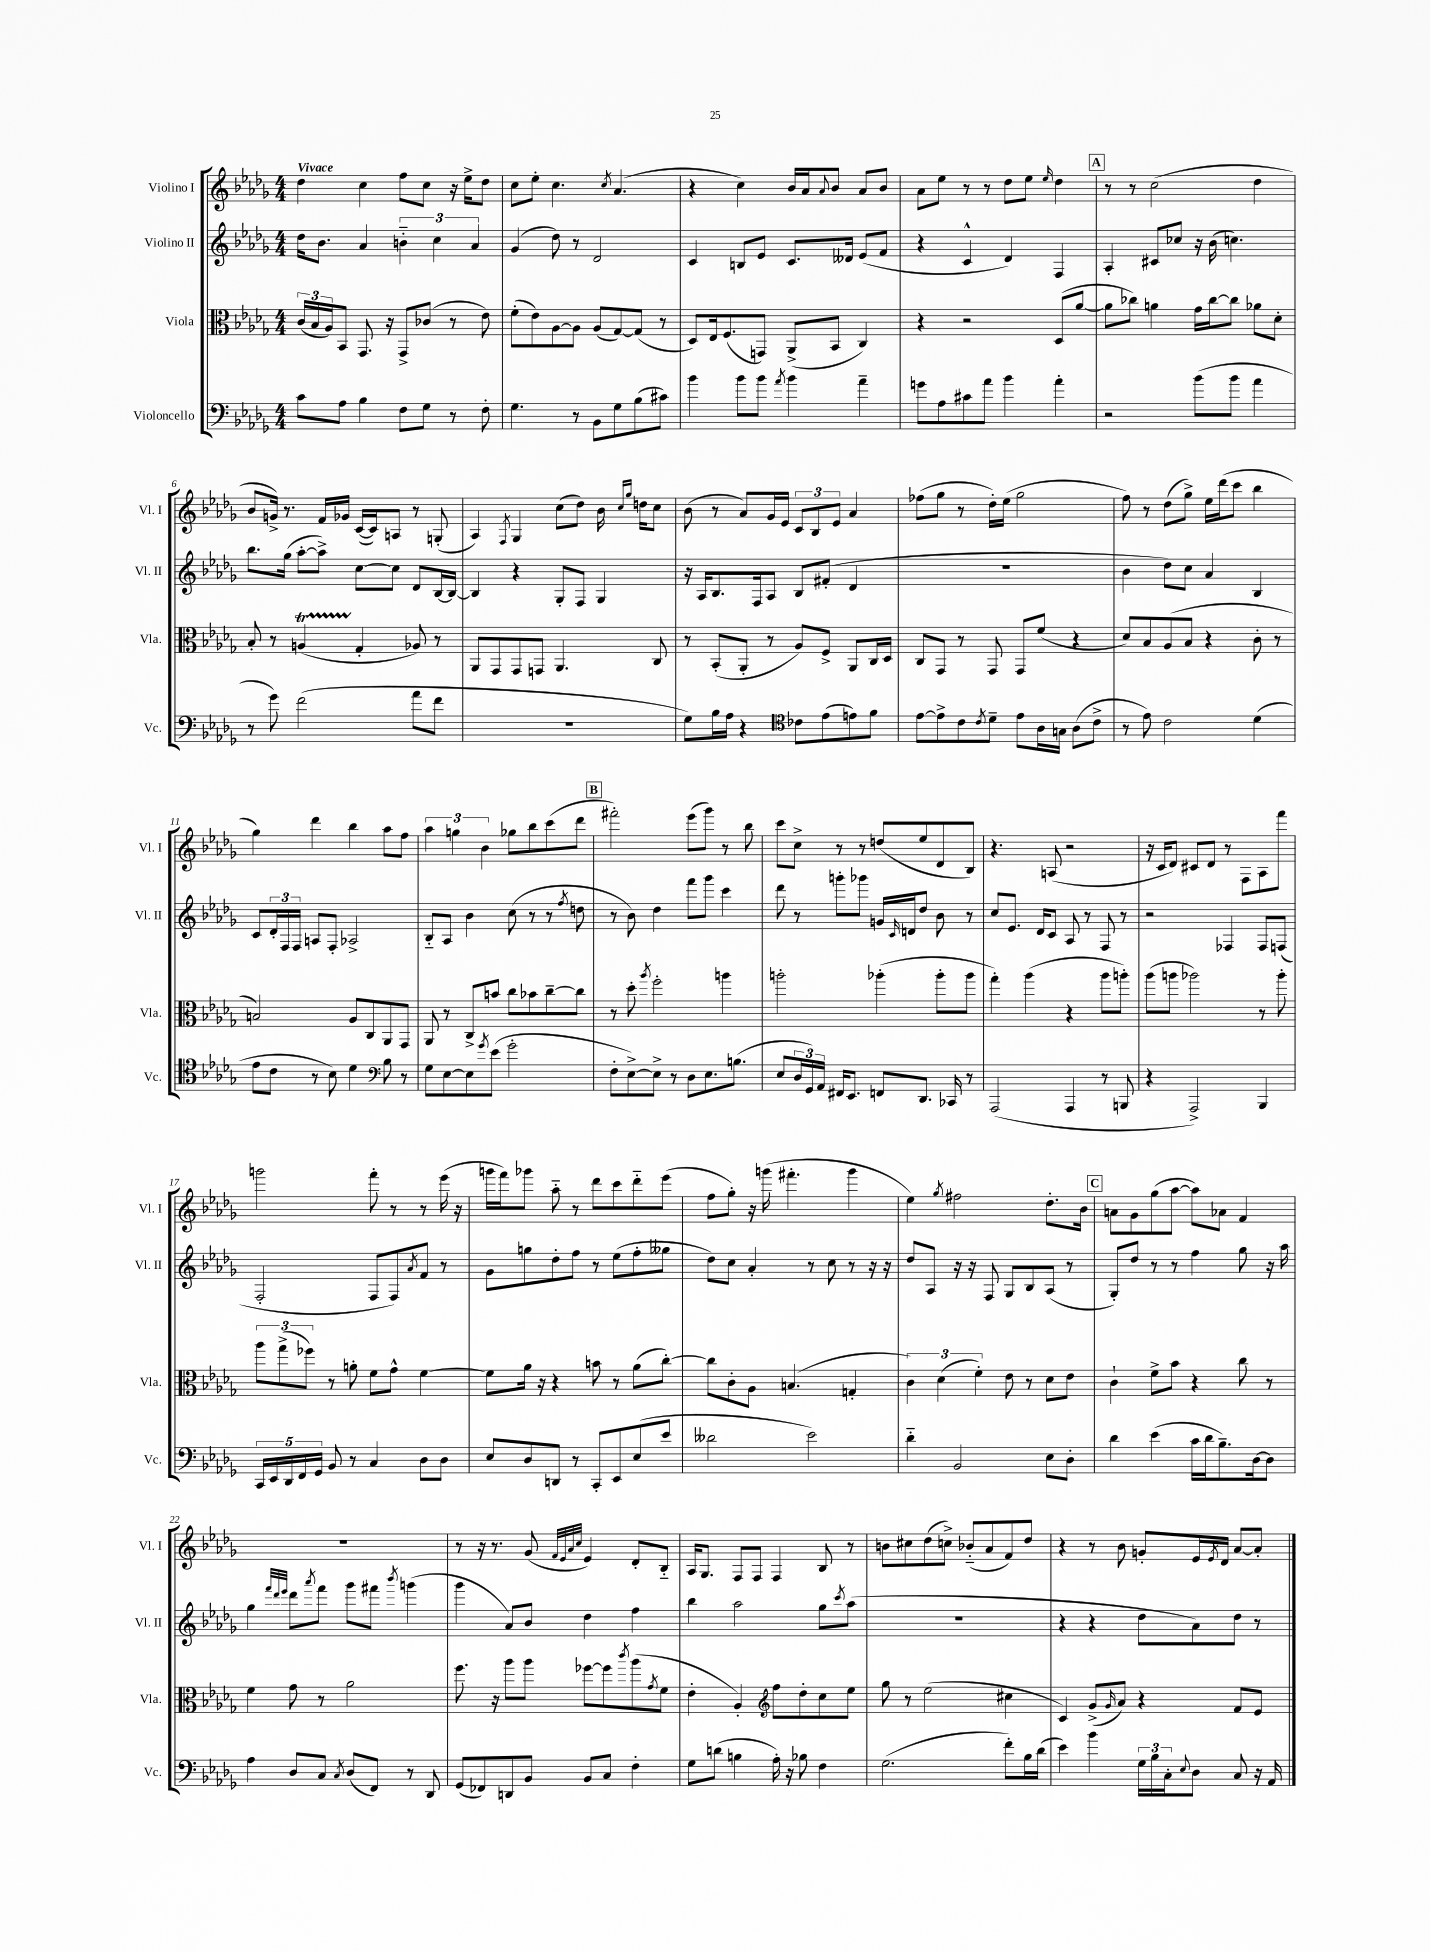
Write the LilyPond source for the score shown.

<<
\new StaffGroup <<
\new Staff = "s0" \with { instrumentName = "Violino I" shortInstrumentName = "Vl. I" } {
    \clef treble \key des \major \numericTimeSignature \time 4/4 \tempo "Vivace"
    des''4 c''4 f''8 c''8 r16 ees''16-> des''8 |
    c''8 ees''8-. c''4. \acciaccatura { c''8 } aes'4.( |
    r4 c''4) bes'16 aes'16 \appoggiatura { aes'8 } bes'8 aes'8 bes'8 |
    aes'8 ees''8 r8 r8 des''8 ees''8 \grace { ees''16 } des''4 |
    \mark \markup { \box "A" } r8 r8 c''2( des''4 |
    bes'8 g'16->) r8. f'16 ges'16 c'16~( c'16) a8 r8 g8-.( |
    aes4) \acciaccatura { f8 } ges4 c''8( des''8) bes'16 \grace { c''16 ges''16 } d''16 c''8 |
    bes'8( r8 aes'8) ges'16 ees'16 \tuplet 3/2 { c'8 bes8 ees'8 } aes'4 |
    fes''8( ges''8 r8 des''16-.) ees''16( ges''2 |
    f''8) r8 des''8( ges''8->) ees''16 des'''16( c'''8 bes''4 |
    ges''4) des'''4 bes''4 aes''8 f''8 |
    \tuplet 3/2 { aes''4 g''4 bes'4 } ges''8 bes''8 c'''8( des'''8 |
    \mark \markup { \box "B" } fis'''2-.) ees'''8( ges'''8) r8 bes''8 |
    c'''8 c''8-> r8 r8 d''8( ees''8 des'8 bes8) |
    r4. a8( r2 |
    r16 c'16 des'8) cis'8 des'8 r8 f8 aes8 f'''8 |
    g'''2 f'''8-. r8 r8 ees'''16( r16 |
    g'''16 f'''16) ges'''8 aes''8-_ r8 des'''8 c'''8 des'''8-_ ees'''8( |
    f''8 ges''8-.) r16 g'''16( fis'''4.-. g'''4 |
    ees''4) \acciaccatura { ges''8 } fis''2 des''8.-. bes'16 |
    \mark \markup { \box "C" } a'8 ges'8 ges''8( aes''8~ aes''8) aes'8 f'4 |
    R1 |
    r8 r16 r8. ges'8( \grace { f'32 ees'32 aes'32 c''32 } ees'4) des'8-. bes8-_ |
    aes16 ges8. f8 f8 f4 bes8 r8 |
    b'8 cis''8 des''8( c''8->) bes'8-_( aes'8 f'8) des''8 |
    r4 r8 bes'8 g'8-. ees'16 \acciaccatura { ees'8 } des'16 aes'8~ aes'8-. \bar "|." |
}
\new Staff = "s1" \with { instrumentName = "Violino II" shortInstrumentName = "Vl. II" } {
    \clef treble \key des \major \numericTimeSignature \time 4/4
    des''16 bes'8. aes'4 \tuplet 3/2 { b'4-_ c''4 aes'4 } |
    ges'4( des''8) r8 des'2 |
    c'4 b8 ees'8 c'8. deses'16 ees'8( f'8 |
    r4 c'4-^ des'4) f4 |
    \mark \markup { \box "A" } aes4-. cis'8 ces''8 r16 bes'16( c''4.) |
    bes''8. ges''16( aes''8~-. aes''8->) c''8~ c''8 des'8 bes16~ bes16~ |
    bes4 r4 ges8-. f8 ges4 |
    r16 aes16 bes8. f16 aes8 bes8 fis'8-.( des'4 |
    R1 |
    bes'4 des''8) c''8 aes'4 bes4 |
    c'8 \tuplet 3/2 { des'16-. f16 f16 } a8 f8-. aes2-> |
    bes8-_ aes8 bes'4 c''8( r8 r8 \acciaccatura { f''8 } d''8 |
    \mark \markup { \box "B" } r8 bes'8) des''4 f'''8 ges'''8 c'''4 |
    des'''8 r8 g'''8-. ges'''8 g'16 \grace { c'16 } d'16 des''8 bes'8 r8 |
    c''8 ees'8. des'16 c'8 aes8 r8 f8 r8 |
    r2 fes4 fes8 f8( |
    f2-. f8 f8) \acciaccatura { aes'8 } f'8 r8 |
    ges'8 g''8 des''8-. f''8 r8 ees''8( f''8-. geses''8 |
    des''8) c''8 aes'4-. r8 c''8 r8 r16 r16 |
    des''8 aes8 r16 r16 f8 ges8 bes8 aes8( r8 |
    \mark \markup { \box "C" } ges8-.) des''8 r8 r8 f''4 ges''8 r16 aes''16 |
    ges''4 \grace { f'''32 des'''32 ees'''32 } des'''8 \acciaccatura { aes'''8 } f'''8 ges'''8 fis'''8 \acciaccatura { bes'''8 } g'''4( |
    ges'''4 aes'8) bes'8 des''4 f''4 |
    bes''4 aes''2 ges''8 \acciaccatura { c'''8 } aes''8( |
    R1 |
    r4 r4 des''8 aes'8) des''8 r8 \bar "|." |
}
\new Staff = "s2" \with { instrumentName = "Viola" shortInstrumentName = "Vla." } {
    \clef alto \key des \major \numericTimeSignature \time 4/4
    \tuplet 3/2 { c'16( bes16 aes16) } bes,8 ges,8. r16 ges,8-> ces'8( r8 ees'8) |
    f'8-.( ees'8) aes8~ aes8 aes8( ges8~) ges8( r8 |
    des8) ees16 f8.( g,8) aes,8->( bes,8 c4) |
    r4 r2 des8( aes'8~ |
    \mark \markup { \box "A" } aes'8 ces''8) a'4 ges'16 ces''16~ ces''8 aes'8 des'8-. |
    bes8-. r8 a4\startTrillSpan( ges4-.\stopTrillSpan aes8) r8 |
    aes,8 ges,8 ges,8 g,8 aes,4. c8 |
    r8 bes,8-.( aes,8-. r8 aes8) f8-> aes,8 c16 des16 |
    c8 ges,8 r8 ges,8 ges,8 f'8( r4 |
    des'8) bes8 aes8( bes8 r4 c'8-. r8 |
    b2) aes8 c8 aes,8 ges,8 |
    aes,8 r8 c8-> b'8 c''8 bes'8 c''8~-- c''8 |
    \mark \markup { \box "B" } r8 des''8-. \acciaccatura { aes''8 } f''2-. a''4 |
    a''2-. aes''4-.( aes''8-. aes''8 |
    ges''4-.) aes''4( r4 aes''8 a''8-.) |
    aes''8( a''8 aes''2) r8 aes''8-. |
    \tuplet 3/2 { aes''8 ges''8->( fes''8) } r8 a'8-. f'8 ges'8-^ f'4~ |
    f'8 aes'16 r16 r4 b'8 r8 aes'8( c''8~-.) |
    c''8 c'8-. aes8 b4.( g4-. |
    \tuplet 3/2 { c'4) des'4( f'4-.) } ees'8 r8 des'8 ees'8 |
    \mark \markup { \box "C" } c'4-! f'8-> bes'8 r4 c''8 r8 |
    f'4 ges'8 r8 aes'2 |
    f''8. r16 aes''8 aes''8 fes''8~ fes''8 \acciaccatura { c'''8 } aes''8( \acciaccatura { ges'8 } f'8 |
    ees'4-. aes4-.) \clef treble f''8 des''8-. c''8 ees''8 |
    ges''8 r8 ees''2( cis''4 |
    c'4) ges'8->( \grace { ges'16 } aes'8) r4 f'8 ees'8 \bar "|." |
}
\new Staff = "s3" \with { instrumentName = "Violoncello" shortInstrumentName = "Vc." } {
    \clef bass \key des \major \numericTimeSignature \time 4/4
    c'8 aes8 bes4 f8 ges8 r8 f8-. |
    ges4. r8 bes,8 ges8 bes8( cis'8) |
    bes'4 bes'8 bes'8 \acciaccatura { aes'8 } bes'4 aes'4-- |
    g'8 aes8 cis'8 aes'8 bes'4 aes'4-. |
    \mark \markup { \box "A" } r2 bes'8( bes'8 aes'4 |
    r8 ges'8) f'2( aes'8 f'8 |
    R1 |
    ges8) bes16 aes16 r4 \clef tenor ces'8 ees'8( e'8) f'8 |
    ees'8~ ees'8-> c'8 \acciaccatura { c'8 } des'8-- ees'8 aes16 g16 aes8( c'8-> |
    r8 ees'8) c'2 des'4( |
    ees'8 c'8 r8 bes8) des'4 \clef bass bes8 r8 |
    ges8 ees8~ ees8 \acciaccatura { ges'8 } ees'8( ges'2-. |
    \mark \markup { \box "B" } f8-. ees8~->) ees8-> r8 des8 ees8. b8.( |
    ees8 \tuplet 3/2 { des16 ges,16) aes,16 } fis,16 ees,8. f,8 des,8. ces,16 r8 |
    aes,,2( aes,,4 r8 b,,8 |
    r4 aes,,2->) bes,,4 |
    \tuplet 5/4 { c,16 ees,16 des,16 f,16 ges,16 } bes,8 r8 c4 des8 des8 |
    ees8 des8 d,8 r8 c,8-. ees,8 ees8( ees'8 |
    deses'2 ees'2) |
    des'4-_ bes,2 ees8 des8-. |
    \mark \markup { \box "C" } des'4 ees'4( c'16 des'16 bes8.--) des16~ des8 |
    aes4 des8 c8 \acciaccatura { c8 } des8( f,8) r8 des,8 |
    ges,8( fes,8) d,8 bes,8 bes,8 c8 f4-. |
    ges8 d'8( b4 aes16-.) r16 bes8 f4 |
    ges2.( f'8-.) bes16 des'16( |
    ees'4) bes'4 \tuplet 3/2 { ges16 bes16 c16-. } \appoggiatura { ees8 } des8 c8 r16 aes,16 \bar "|." |
}
>>
>>
